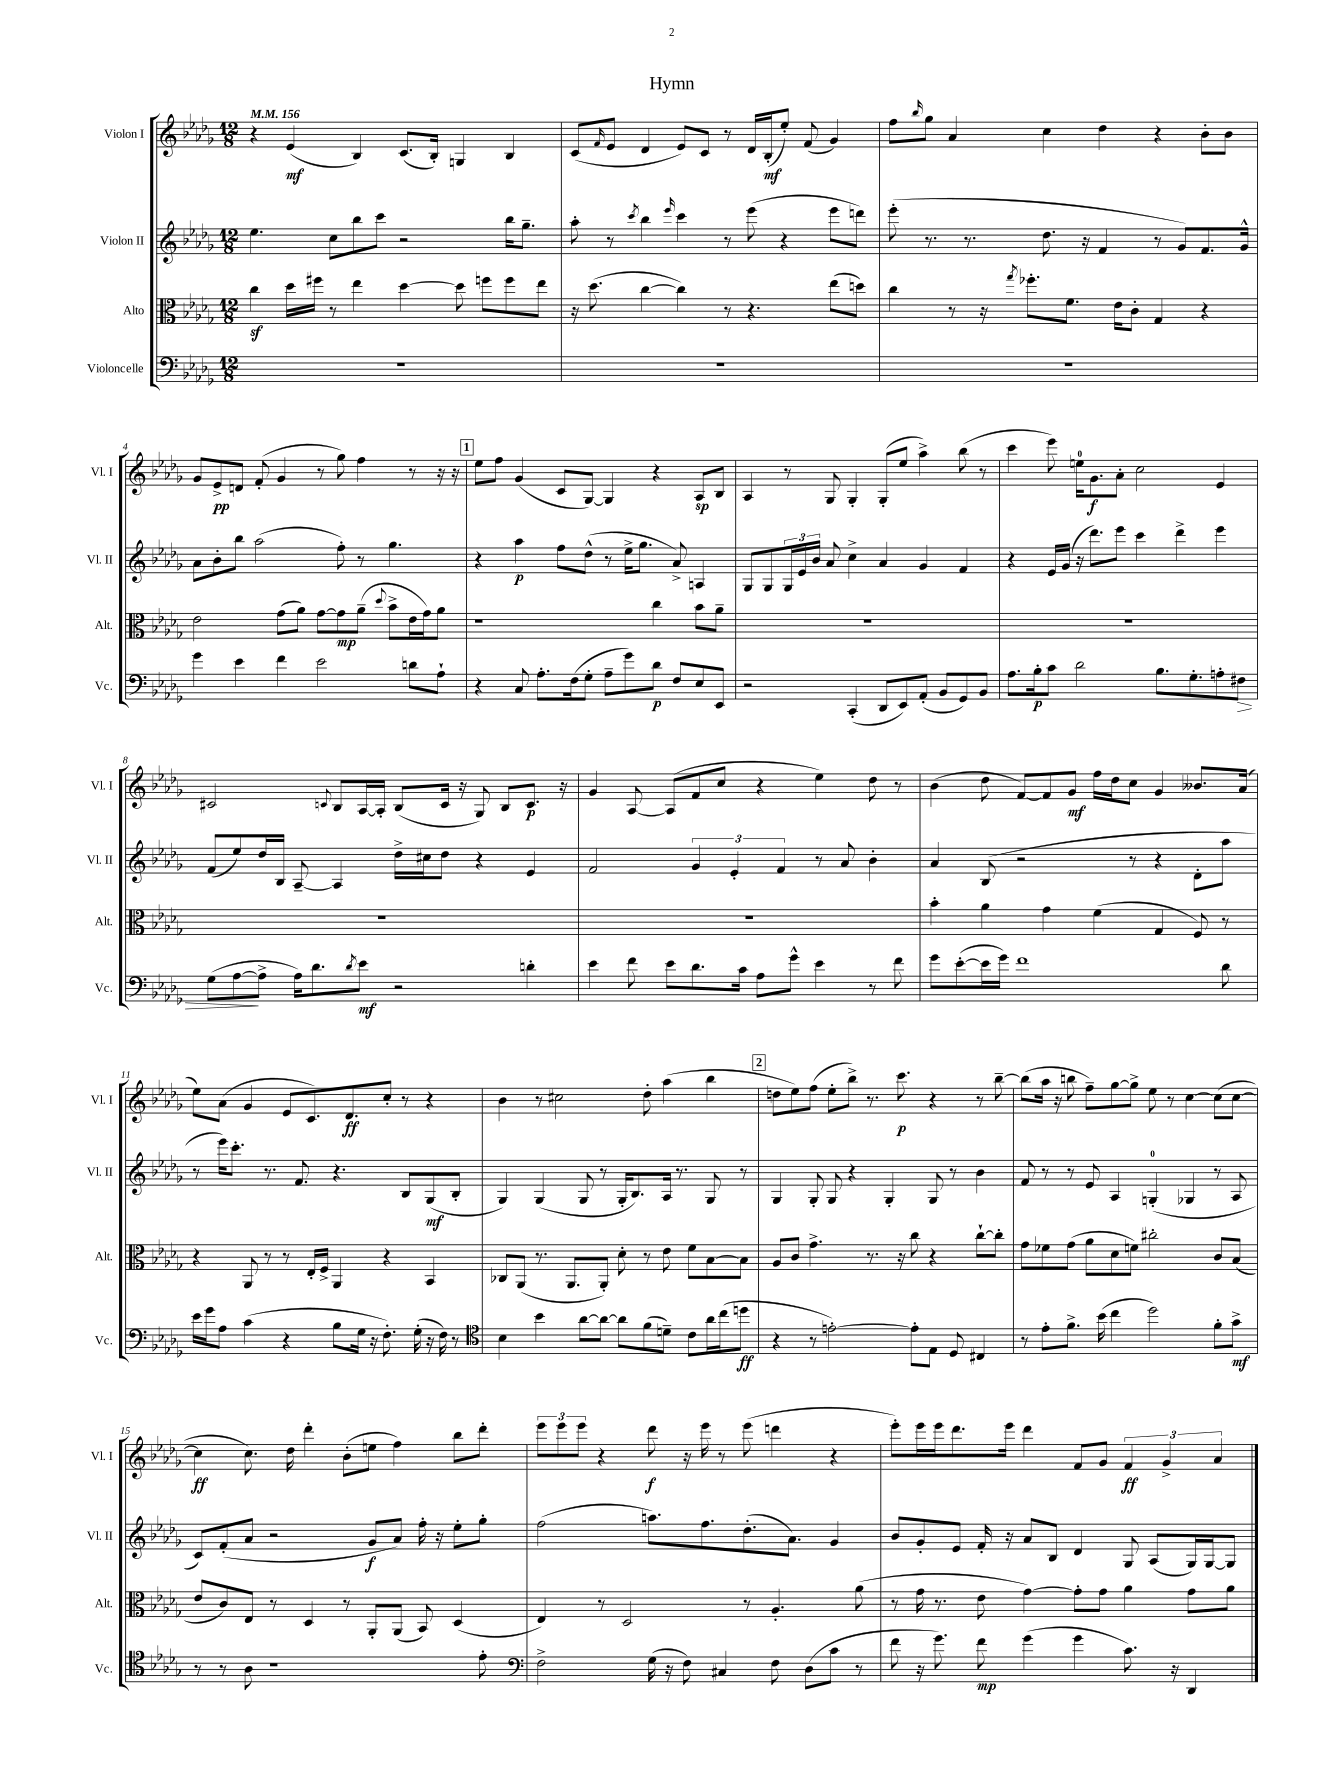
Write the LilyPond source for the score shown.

\header { title = "Hymn" }
<<
\new StaffGroup <<
\new Staff = "s0" \with { instrumentName = "Violon I" shortInstrumentName = "Vl. I" } {
    \clef treble \key des \major \numericTimeSignature \time 12/8 \tempo 4 = 156
    r4 ees'4\mf( bes4) c'8.( bes16-.) g4 bes4 |
    c'8( \grace { f'16 } ees'8 des'4 ees'8) c'8 r8 des'16 bes16-.\mf( ees''8-.) f'8( ges'4) |
    f''8 \grace { bes''16 } ges''8 aes'4 c''4 des''4 r4 bes'8-. bes'8 |
    ges'8 ees'8->\pp d'8 f'8-.( ges'4 r8 ges''8) f''4 r8 r16 r16 |
    \mark \markup { \box "1" } ees''8 f''8 ges'4( c'8 ges8~) ges4 r4 aes8\sp bes8 |
    aes4 r8 ges8 ges4-. ges8-.( ees''8 aes''4->) bes''8( r8 |
    c'''4 ees'''8) e''16-0 ges'8.\f aes'8-. c''2 ees'4 |
    cis'2 \appoggiatura { c'8 } bes8 aes16~ aes16-. bes8( c'16 r16 ges8) bes8 c'8.\p r16 |
    ges'4 aes8~ aes8( f'8 c''8 r4 ees''4) des''8 r8 |
    bes'4( des''8 f'8~) f'8 ges'8\mf f''16 des''16 c''8 ges'4 beses'8. aes'16( |
    ees''8) aes'8( ges'4 ees'8 c'8.) des'8.\ff c''8-. r8 r4 |
    bes'4 r8 cis''2 des''8-. aes''4( bes''4 |
    \mark \markup { \box "2" } d''8 ees''8) f''8( ees''8-. bes''8->) r8. c'''8.\p r4 r8 bes''8~-- |
    bes''8( aes''16 r16 b''8 f''8--) ges''8~ ges''8-> ees''8 r8 c''4~ c''8( c''8~ |
    c''4\ff c''8.) des''16 des'''4-. bes'8-.( e''8 f''4) bes''8 des'''8-. |
    \tuplet 3/2 { ees'''8 ees'''8 ees'''8 } r4 des'''8\f r16 ees'''16 r8 ees'''8( d'''4 r4 |
    ees'''8-.) ees'''16 ees'''16 des'''8. ees'''16 des'''4 f'8 ges'8 \tuplet 3/2 { f'4\ff ges'4-> aes'4 } \bar "|." |
}
\new Staff = "s1" \with { instrumentName = "Violon II" shortInstrumentName = "Vl. II" } {
    \clef treble \key des \major \numericTimeSignature \time 12/8
    ees''4. c''8 bes''8 c'''8 r2 bes''16 ges''8.-- |
    aes''8-. r8 \acciaccatura { c'''8 } bes''4 \grace { ees'''16 } c'''4 r8 ees'''8( r4 ees'''8 d'''8) |
    ees'''8-.( r8. r8. des''8. r16 f'4 r8 ges'8) f'8. ges'16-^ |
    aes'8 bes'8-. bes''8 aes''2( f''8-.) r8 ges''4. |
    \mark \markup { \box "1" } r4 aes''4\p f''8 des''8-^( r8 ees''16-> ges''8. aes'8->) a4 |
    ges8 ges8 \tuplet 3/2 { ges16 ees'16 bes'16 } aes'8 c''4-> aes'4 ges'4 f'4 |
    r4 ees'16 ges'16( r16 des'''8.) ees'''8 c'''4 des'''4-> ees'''4 |
    f'8( ees''8) des''16 bes16 aes8~-- aes4 des''16-> cis''16 des''8 r4 ees'4 |
    f'2 \tuplet 3/2 { ges'4 ees'4-. f'4 } r8 aes'8 bes'4-. |
    aes'4 bes8( r2 r8 r4 des'8-. aes''8 |
    r8 ees'''16) c'''8.-. r8. f'8. r4. bes8 ges8\mf( bes8-. |
    ges4) ges4( ges8 r8 ges16-. bes8.) aes16 r8. ges8 r8 |
    \mark \markup { \box "2" } ges4 ges8-. ges8 r4 ges4-. ges8 r8 bes'4 |
    f'8 r8 r8 ees'8 aes4 g4-0-.( ges4 r8 aes8 |
    c'8) f'8-.( aes'8 r2 ges'8\f aes'8) f''16-. r16 ees''8-. ges''8-. |
    f''2( a''8.) f''8. des''8.-.( aes'8.) ges'4 |
    bes'8 ges'8-. ees'8 f'16-. r16 aes'8 bes8 des'4 ges8 aes8( ges16) ges16~ ges8 \bar "|." |
}
\new Staff = "s2" \with { instrumentName = "Alto" shortInstrumentName = "Alt." } {
    \clef alto \key des \major \numericTimeSignature \time 12/8
    c''4\sf des''16 fis''16 r8 ees''4 des''4~ des''8 f''8 f''8 ees''8 |
    r16 des''8.( c''4~ c''4) r8 r4. ees''8( d''8) |
    c''4 r8 r16 \acciaccatura { ges''8 } fes''8.-. f'8. ees'16 c'8-. ges4 r4 |
    ees'2 ges'8( aes'8) ges'8~ ges'8\mp aes'8--( \appoggiatura { des''8 } bes'8-> ees'16 ges'16) aes'8 |
    \mark \markup { \box "1" } r1 c''4 bes'8 aes'8-- |
    R1. |
    R1. |
    R1. |
    R1. |
    bes'4-. aes'4 ges'4 f'4( ges4 f8) r8 |
    r4 aes,8 r8 r8 ees16-. f16-> aes,4 r4 bes,4 |
    ces8 aes,8( r8. aes,8. aes,8-.) des'8-. r8 ees'8 f'8 bes8~ bes8 |
    \mark \markup { \box "2" } aes8 c'8 ges'4.-> r8. r16 c''8 r4 c''8~-! c''8-. |
    ges'8 fes'8 ges'8( aes'8 des'8 f'8) cis''2-. c'8 bes8( |
    ees'8 c'8) ees8 r8 des4 r8 aes,8-. aes,8( bes,8) des4( |
    ees4) r8 des2 r8 aes4.-. aes'8( |
    r8 ges'16 r8. ees'8 ges'4~) ges'8-. ges'8 aes'4 ges'8 aes'8 \bar "|." |
}
\new Staff = "s3" \with { instrumentName = "Violoncelle" shortInstrumentName = "Vc." } {
    \clef bass \key des \major \numericTimeSignature \time 12/8
    R1. |
    R1. |
    R1. |
    ges'4 ees'4 f'4 ees'2 d'8 aes8-! |
    \mark \markup { \box "1" } r4 c8 aes8.-. f16( ges8-. aes8-- ges'8) des'8\p f8 ees8 ees,8 |
    r2 c,4-.( des,8 ees,8) aes,8-.( bes,8 ges,8) bes,8 |
    aes8. bes16-.\p c'8 des'2 bes8. ges8.-. a8-. fis8\> |
    ges8( aes8~\! aes8-> aes16) des'8. \acciaccatura { des'8 } ees'8\mf r2 d'4-. |
    ees'4 f'8 ees'8 des'8. c'16 aes8 ges'8-^ ees'4 r8 f'8 |
    ges'8 ees'8~-.( ees'16 ges'16) f'1 des'8 |
    ees'16 ges'16 aes8 c'4( r4 bes8 ges16 r16 f8.-.) ges16-.( r16 f16) r8 |
    \clef tenor bes4 bes'4 aes'8~ aes'8~ aes'8 f'8( d'8--) c'8 aes'16 c''16( d''8\ff |
    \mark \markup { \box "2" } r4 r8 e'2~-.) e'8-. ees8 des8 cis4 |
    r8 ees'8-. f'8.-> bes'16( c''4 des''2) f'8-. ges'8->\mf |
    r8 r8 aes8 r1 ees'8-. |
    \clef bass f2-> ges16( r16 f8) cis4 f8 des8( c'8 r8 |
    f'8 r16 ges'8.) f'8\mp ges'4( ges'4 c'8.) r16 des,4 \bar "|." |
}
>>
>>
